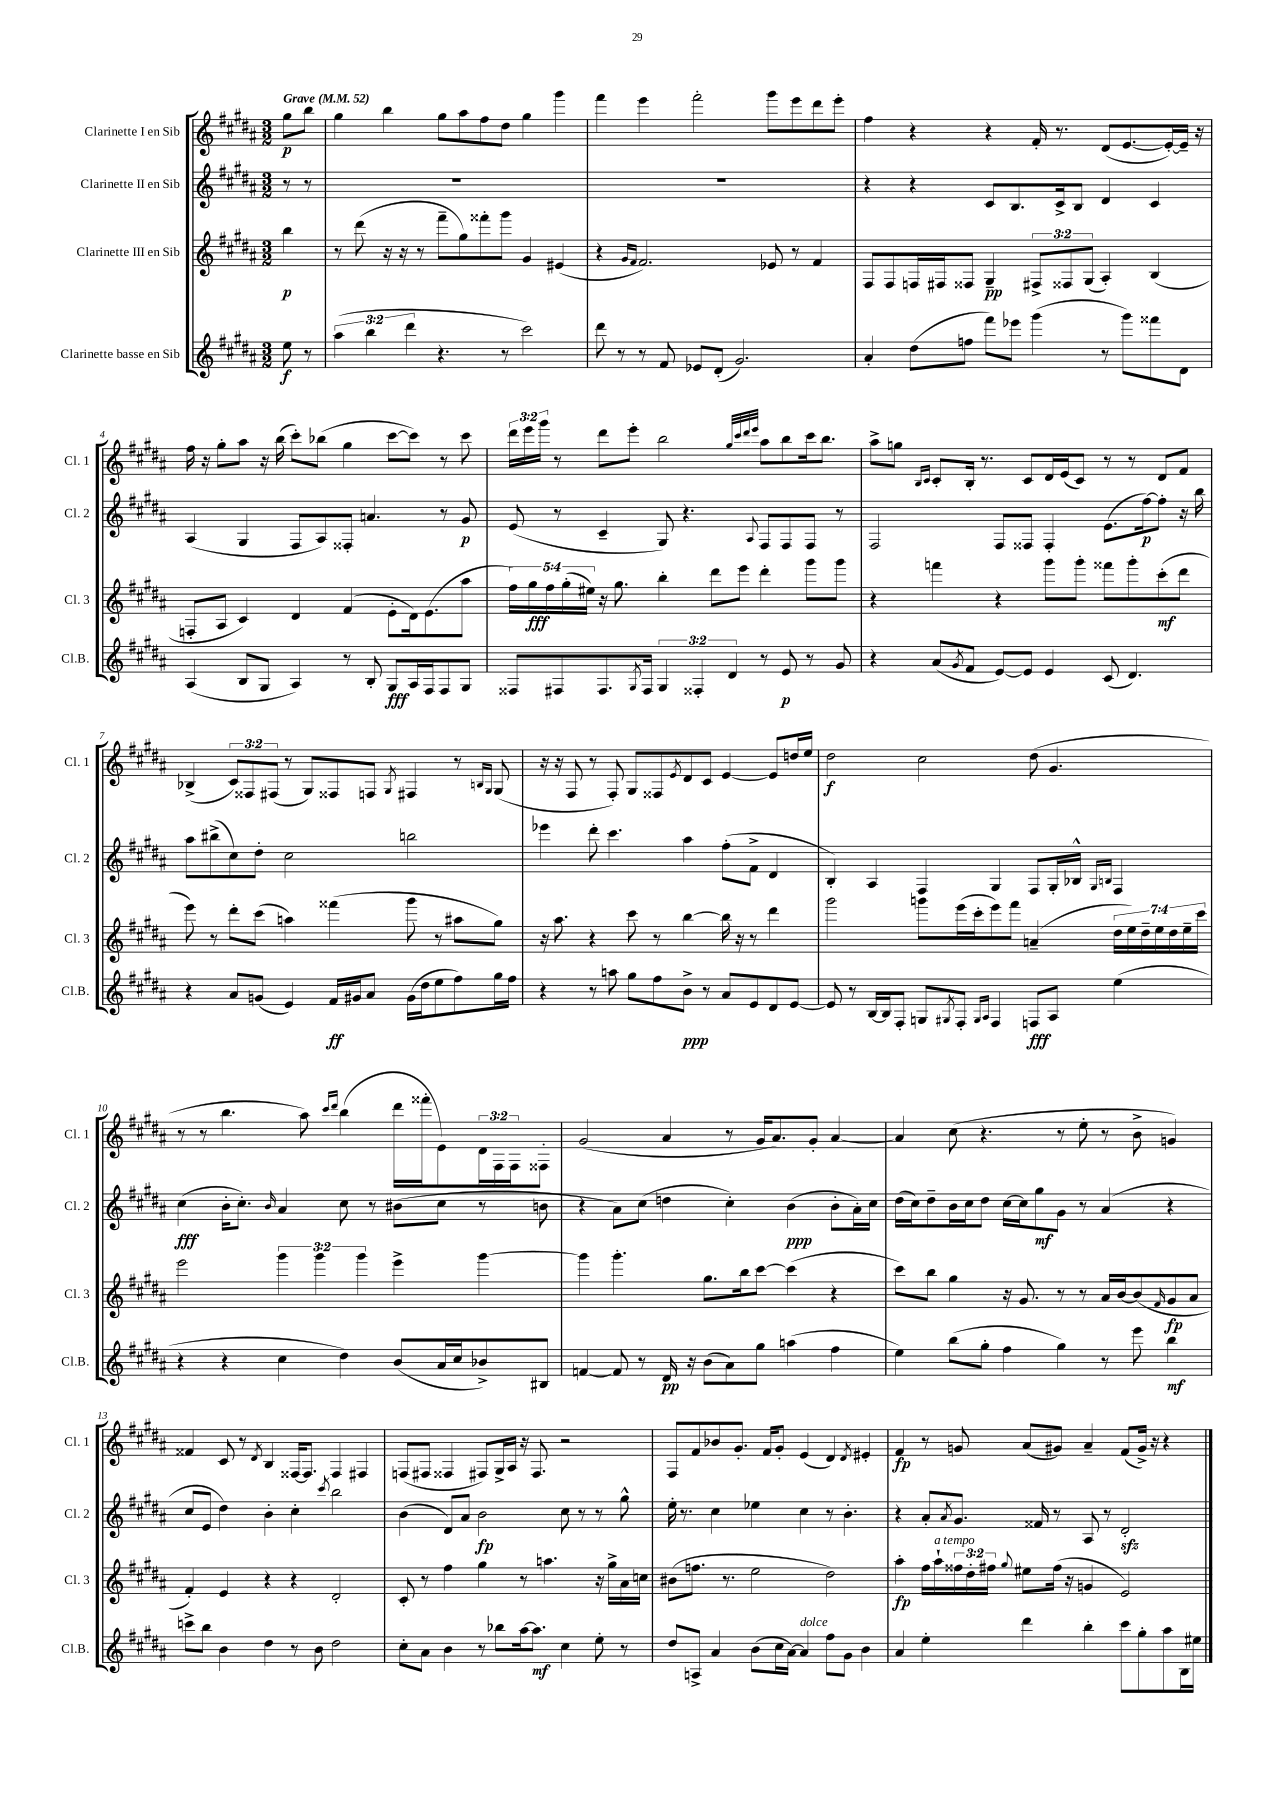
<<
\new StaffGroup <<
\new Staff = "s0" \with { instrumentName = "Clarinette I en Sib" shortInstrumentName = "Cl. 1" } {
    \clef treble \key b \major \numericTimeSignature \time 3/2 \override Staff.TupletNumber.text = #tuplet-number::calc-fraction-text \partial 4 \tempo "Grave" 4 = 52
    gis''8\p b''8 |
    gis''4 b''4 gis''8 ais''8 fis''8 dis''8 gis''4 gis'''4 |
    fis'''4 e'''4 fis'''2-. gis'''8 e'''8 dis'''8 e'''8-. |
    fis''4 r4 r4 fis'16-. r8. dis'8( e'8.~ e'16~-.) e'16-- r16 |
    fis''16 r16 gis''8-. ais''8 r16 b''16( cis'''8-.) bes''8( gis''4 cis'''8~ cis'''8) r8 cis'''8 |
    \tuplet 3/2 { dis'''16 e'''16 gis'''16 } r8 dis'''8 e'''8-. b''2 \grace { gis''32 cis'''32 dis'''32 e'''32 } ais''8 b''8 cis'''16 b''8. |
    ais''8-> g''8 \grace { b16 cis'16 } cis'8-. b16-. r8. cis'8 dis'16 e'16( cis'8) r8 r8 dis'8 fis'8 |
    bes4->( \tuplet 3/2 { cis'8) fisis8 fis8( } r8 gis8) fisis8 f8 \acciaccatura { gis8 } fis4 r8 \grace { b16 gis16 } gis8( |
    r16 r16 fis8 r8 fis8-.) gis8 fisis8 \acciaccatura { e'8 } dis'8 cis'8 e'4~ e'8 d''16 e''16 |
    dis''2\f cis''2 dis''8( gis'4. |
    r8 r8 b''4. ais''8) \grace { cis'''16 dis'''16 } b''4( dis'''16 fisis'''16-. e'8) \tuplet 3/2 { dis'16 fis16 fis16 } fisis8-. |
    gis'2( ais'4 r8 gis'16 ais'8.) gis'8-. ais'4~ |
    ais'4 cis''8( r4. r8 e''8-. r8 b'8-> g'4) |
    fisis'4 cis'8 r8 \acciaccatura { dis'8 } b4 fisis16~ fisis8. fisis4 fis4 |
    f8( fis8 fisis4 fis8) gis16-> ais16 r16 fis8. r2 |
    fis8 fis'8 bes'8 gis'8.-. fis'16 gis'8-. e'4( dis'4) \acciaccatura { dis'8 } eis'4-. |
    fis'4\fp r8 g'8 ais'8( gis'8) ais'4-- fis'8( gis'16->) r16 r4 \bar "|." |
}
\new Staff = "s1" \with { instrumentName = "Clarinette II en Sib" shortInstrumentName = "Cl. 2" } {
    \clef treble \key b \major \numericTimeSignature \time 3/2 \partial 4
    r8 r8 |
    R1. |
    R1. |
    r4 r4 cis'8 b8. cis'16-> b8 dis'4 cis'4 |
    ais4( gis4 fis8 ais8) fisis8-. a'4. r8 gis'8\p |
    e'8( r8 cis'4-- gis8) r4. \appoggiatura { ais8 } fis8 fis8 fis8 r8 |
    fis2 fis8 fisis8 fisis4-. e'8.( fis''16~\p) fis''8-. r16 b''16 |
    ais''8 bis''8->( cis''8) dis''8-. cis''2 b''2 |
    ees'''4 dis'''8-. cis'''4. ais''4 fis''8-.( fis'8-> dis'4 |
    b4-.) ais4 fis4 gis4 fis8 gis16-. bes16-^ \grace { gis16 b16 } fis4 |
    cis''4\fff( b'16-. cis''8.-.) \grace { b'16 } ais'4 cis''8 r8 bis'8( cis''8 r8 b'8 |
    r4 ais'8) cis''8( d''4 cis''4-.) b'4\ppp( b'8-. ais'16-.) cis''16 |
    dis''16( cis''16) dis''8-- b'16 cis''16 dis''8 cis''16~ cis''16 gis''8\mf gis'8 r8 ais'4( r4 |
    cis''8 e'8 dis''4) b'4-. cis''4-. \acciaccatura { cis'''8 } b''2 |
    b'4( dis'8) ais'8 b'2\fp cis''8 r8 r8 gis''8-^ |
    e''16-. r8. cis''4 ees''4 cis''4 r8 b'4.-. |
    r4 ais'8-. \acciaccatura { ais'8 } gis'8. fisis'16 r8 ais8 r8 dis'2-.\sfz \bar "|." |
}
\new Staff = "s2" \with { instrumentName = "Clarinette III en Sib" shortInstrumentName = "Cl. 3" } {
    \clef treble \key b \major \numericTimeSignature \time 3/2 \override Staff.TupletNumber.text = #tuplet-number::calc-fraction-text \partial 4
    b''4\p |
    r8 dis'''8( r16 r16 r8 fis'''8-- gis''8) fisis'''8-. gis'''8 gis'4 eis'4( |
    r4 \grace { gis'16 fis'16 } fis'2.) ees'8 r8 fis'4 |
    fis8 fis8 f16 fis16 fisis8 gis4--\pp \tuplet 3/2 { fis8-> fisis8 gis8( } ais4-.) b4( |
    f8-. ais8 cis'4) dis'4 fis'4( e'8-. dis'16) e'8.( ais''8 |
    \tuplet 5/4 { fis''16) gis''16\fff fis''16 gis''16-.( eis''16) } r16 gis''8. b''4-. dis'''8 e'''8 dis'''4-. gis'''8 gis'''8 |
    r4 f'''4 r4 gis'''8 gis'''8-. fisis'''8 gis'''8-. cis'''8-.\mf( dis'''8 |
    e'''8) r8 dis'''8-. cis'''8( a''4) fisis'''4( gis'''8 r8 ais''8 gis''8) |
    r16 ais''8. r4 cis'''8 r8 b''4~ b''16 r16 r8 dis'''4 |
    gis'''2 g'''8 e'''16( cis'''16-. e'''8) fis'''8 a'4--( \tuplet 7/4 { dis''16 e''16) dis''16-- e''16 dis''16 e''16-- cis'''16 } |
    e'''2 \tuplet 3/2 { gis'''4 gis'''4 gis'''4 } e'''4-> gis'''4~ |
    gis'''4 gis'''4.-. gis''8. b''16 cis'''8~ cis'''4( r4 |
    cis'''8) b''8 gis''4 r16 gis'8. r8 r8 ais'16 b'16~ b'8( \grace { fis'16 } gis'8\fp ais'8 |
    fis'4-.) e'4 r4 r4 dis'2-. |
    cis'8-. r8 fis''4 gis''4 r8 a''4. r16 gis''16-> ais'16 c''16 |
    bis'8( f''8. r8. e''2 dis''2) |
    ais''4-.\fp fis''16 ais''16-!^\markup { \italic "a tempo" } \tuplet 3/2 { fisis''16 dis''16-. fis''16 } \appoggiatura { gis''8 } eis''8 fis''16( r16 g'4 e'2) \bar "|." |
}
\new Staff = "s3" \with { instrumentName = "Clarinette basse en Sib" shortInstrumentName = "Cl.B." } {
    \clef treble \key b \major \numericTimeSignature \time 3/2 \override Staff.TupletNumber.text = #tuplet-number::calc-fraction-text \partial 4
    e''8\f r8 |
    \tuplet 3/2 { ais''4( b''4 dis'''4 } r4. r8 cis'''2) |
    dis'''8 r8 r8 fis'8 ees'8 dis'8-.( gis'2.) |
    ais'4-. dis''8( f''8 fis'''8) ees'''8 gis'''4( r8 gis'''8) fisis'''8 dis'8 |
    ais4( b8 gis8 ais4) r8 b8-. gis8\fff ais16 fis16 fis8 gis8 |
    fisis8 fis8 fis8. \acciaccatura { gis8 } fis16 \tuplet 3/2 { gis4 fisis4-. dis'4 } r8 e'8\p r8 gis'8 |
    r4 ais'8( \acciaccatura { gis'8 } fis'8 e'8~) e'8 e'4 cis'8( dis'4.) |
    r4 ais'8 g'8( e'4) fis'16\ff gis'16 ais'8 gis'16( dis''16 e''8 fis''8) gis''16 fis''16 |
    r4 r8 a''8 gis''8 fis''8 b'8->\ppp r8 ais'8 e'8 dis'8 e'8~ |
    e'8 r8 b16~ b16 fis8-. g8 \acciaccatura { gis8 } fis8-. \grace { gis16 ais16 } fis4 f8\fff ais8 e''4( |
    r4 r4 cis''4 dis''4) b'8( ais'16 cis''16 bes'8->) bis8 |
    f'4~ f'8 r8 dis'16\pp r16 b'8( ais'8) gis''8 a''4( fis''4 |
    e''4) b''8( gis''8-. fis''4 gis''4) r8 e'''8 b''4\mf |
    c'''8-> b''8 b'4 dis''4 r8 b'8 dis''2 |
    cis''8-. ais'8 b'4 r8 bes''8 ais''16~ ais''8.\mf cis''4 e''8-. r8 |
    dis''8 a8-> ais'4 b'8( cis''16 ais'16~) ais'4^\markup { \italic "dolce" } fis''8 gis'8 b'4 |
    ais'4 e''4-. dis'''4 b''4-. cis'''8 gis''8-. ais''8 b16 eis''16 \bar "|." |
}
>>
>>
